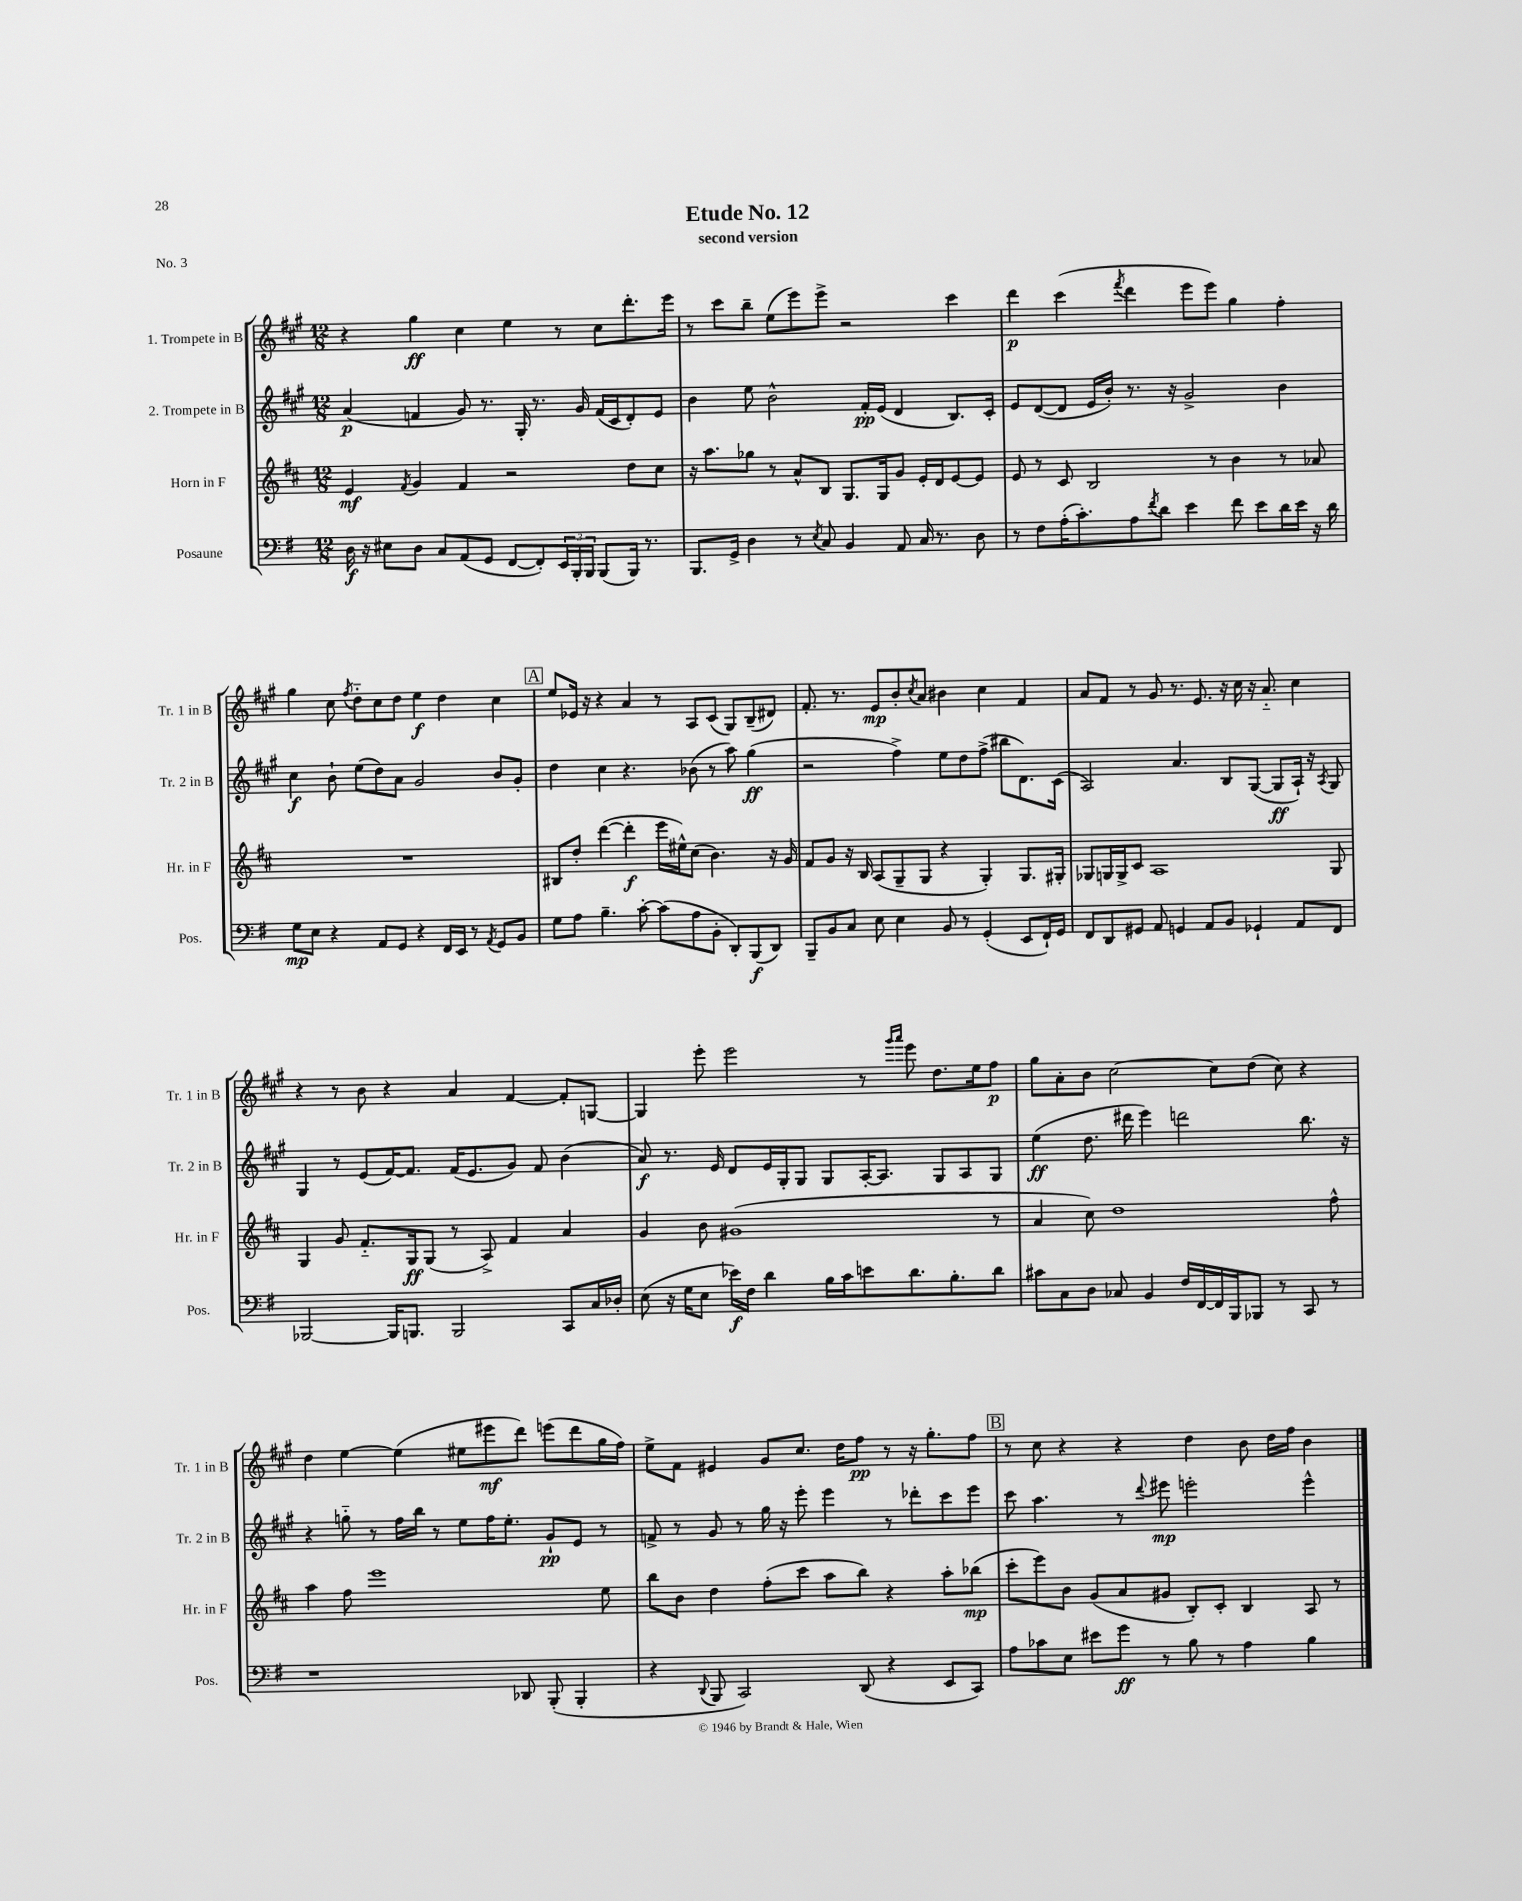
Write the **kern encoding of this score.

**kern	**kern	**kern	**kern
*staff4	*staff3	*staff2	*staff1
*clefF4	*clefG2	*clefG2	*clefG2
*k[f#]	*k[f#c#]	*k[f#c#g#]	*k[f#c#g#]
*M12/8	*M12/8	*M12/8	*M12/8
16D	4e	(4a	4r
16r	.	.	.
8E#	.	.	.
.	8qf#	.	.
8D	4g	4f	4gg#
8C	.	.	.
(8AA	4f#	8g#)	4cc#
8GG	.	8.r	.
[8FF#	2r	.	4ee
.	.	16G#'	.
8FF#'])	.	8.r	.
24EE	.	.	8r
24BBB'	.	.	.
.	.	16g#	.
24BBB	.	.	.
(8BBB	.	(16f	8cc#
.	.	16c#	.
16BBB)	8dd	8d')	8.ddd'
8.r	.	.	.
.	8cc#	8e	.
.	.	.	16eee
=	=	=	=
8.BBB	16r	4b	8r
.	8.aa	.	.
.	.	.	8ccc#
16GG^	.	.	.
4D	8gg-	8ee	8bb~
.	8r	2b^^	(8ee
8r	8a^^	.	8eee)
8qE	.	.	.
8C	8B	.	8eee^
4BB	8.G	.	2r
.	.	16f#'	.
.	16G	(16e	.
8AA	8g	4d	.
16C	16e'	.	.
8.r	16d	.	.
.	[8e	8.B)	4ccc#
8D	8e]	.	.
.	.	16c#'	.
=	=	=	=
8r	8e	8e	4ddd
8F#	8r	([8d	.
(16A'	8c#	8d]	(4ccc#
8.c')	.	.	.
.	2B	16e	.
.	.	16b')	.
.	.	.	8qfff#
8A	.	8.r	4ddd
8qf#	.	.	.
8d	.	.	.
.	.	16r	.
4e	.	2g#^	8eee
.	8r	.	8eee)
8f#	4b	.	4gg#
8e	.	.	.
16d	8r	4b	4ff#'
16e	.	.	.
16r	8a-	.	.
16d	.	.	.
=	=	=	=
8G	1.r	4cc#	4gg#
8E	.	.	.
4r	.	8b`	8cc#
.	.	.	8qff#
.	.	(8ee	8dd'~
8AA	.	8dd)	8cc#
8GG	.	8a	8dd
4r	.	2g#	4ee
16FF#	.	.	4dd
16EE	.	.	.
8r	.	.	.
8qAA	.	.	.
8GG	.	8b	4cc#
8BB	.	8g#'	.
=	=	=	=
8G	8B#	4dd	8ee
8A	8dd'	.	16e-
.	.	.	16r
4.B~	([4ddd	4cc#	4r
.	4ddd']	4.r	4a
[8c'	.	.	.
(8c]	16eee	.	8r
.	16ee#^^)	.	.
8A	(8cc#	(8b-	8A
8BB'	4.b)	8r	(8c#
8DD')	.	8aa)	8G#)
(8BBB	.	(4gg#	(8B~
8DD)	16r	.	8d#)
.	16g	.	.
=	=	=	=
8BBB~	8f#	2r	8.f#'
8BB	8g	.	.
.	.	.	8.r
8C	16r	.	.
.	16B	.	.
8E	(8A	.	8e
4E	8G~	4ff#^)	8b'
.	.	.	8qcc#
.	8G	.	8a
8BB	4r	8ee	4b#
8r	.	8dd	.
(4GG'	4G')	(8ff#^	4cc#
.	.	8bb#	.
8EE	8.G	8.d)	4f#
16FF#`)	.	.	.
16GG	16G#'	(16c#	.
=	=	=	=
8FF#	8G-	2A)	8a
8DD	16G	.	8f#
.	16G^	.	.
8GG#	8c#	.	8r
8AA	1A	.	8g#
4GG	.	4.a	8.r
.	.	.	8.e
8AA	.	.	.
8BB	.	8B	16r
.	.	.	16cc#
4GG-`	.	([8G#	16r
.	.	.	8.a'~
.	.	8G#]	.
8AA	.	16A`)	4cc#
.	.	16r	.
.	.	8qA	.
8FF#	8G	8G#	.
=	=	=	=
[2BBB-	4G	4G#	4r
.	8g	8r	8r
.	8.f#'~	(8e	8b
16BBB-]	.	[16f#)	4r
8.BBB	16G	8.f#]	.
.	(8G	.	.
2BBB	8r	(16f#	4a
.	.	8.e	.
.	8A^)	.	.
.	4f#	8g#)	[4f#
.	.	8f#	.
8CC	4a	(4b	8f#']
16C	.	.	[8G
16D-'	.	.	.
=	=	=	=
(8E	4g	8a)	4G]
16r	.	8.r	.
16G	.	.	.
8E	8b	.	8eee'
.	.	16e	.
16e-)	(1g#	8d	2eee
16F#	.	.	.
4d	.	16e	.
.	.	16G#'	.
.	.	8G#	.
16B	.	8G#	.
16c	.	.	.
8e	.	[16A'	8r
.	.	8.A]	.
.	.	.	16qqggg#
.	.	.	16qqaaa
8.d	.	.	8eee
.	.	8G#	8.dd
8.B'	.	.	.
.	.	8A	.
.	.	.	16ee
8d	8r	8G#	8ff#
=	=	=	=
8c#	4a	(4ee	8gg#
8C	.	.	8a'
8D	8cc#)	8.dd	8b
8C-	1dd	.	[2cc#
.	.	16ddd#	.
4BB	.	4eee)	.
16F#	.	2ddd	.
[16FF#	.	.	.
16FF#]	.	.	8cc#]
16BBB	.	.	.
8BBB-	.	.	(8dd
8r	.	.	8cc#)
8CC	.	8.bb	4r
8r	8ff#^^	.	.
.	.	16r	.
=	=	=	=
1r	4aa	4r	4dd
.	8ff#	8gg'~	[4ee
.	1eee	8r	.
.	.	16ff#	(4ee]
.	.	16bb	.
.	.	8r	.
.	.	8ee	8ee#
.	.	16ff#	8eee#
.	.	8.ee'	.
8DD-	.	.	8ddd)
(8BBB'	.	8g#`	(8eee
4BBB'	.	8e	8ddd
.	8ee	8r	16gg#
.	.	.	16ff#)
=	=	=	=
4r	8bb	8f^	8ee^
.	8b	8r	8f#
8qqDD	.	.	.
8BBB	4dd	8g#	4e#
2CC)	.	8r	.
.	(8ff#'	16gg#	8g#
.	.	16r	.
.	8ccc#	8eee'	8.cc#
.	8aa	4eee	.
.	.	.	16dd
(8DD	8bb)	.	8ff#
4r	4r	8r	8r
.	.	8ddd-'	16r
.	.	.	8.gg#'
8EE	8aa'	8ccc#	.
8CC)	(8bb-	8eee	8ff#
=	=	=	=
8A	8ccc#'	8ccc#	8r
8c-	8eee)	4.aa	8cc#
8E	8b	.	4r
8e#	(8g	.	.
8g	8a	8r	4r
.	.	8qqddd	.
8r	8g#	8eee#	.
8B	8B')	2eee'	4dd
8r	8c#'	.	.
4A	4B	.	8b
.	.	.	16dd
.	.	.	16ff#
4B	8A	4eee^^	4b
.	8r	.	.
==	==	==	==
*-	*-	*-	*-
